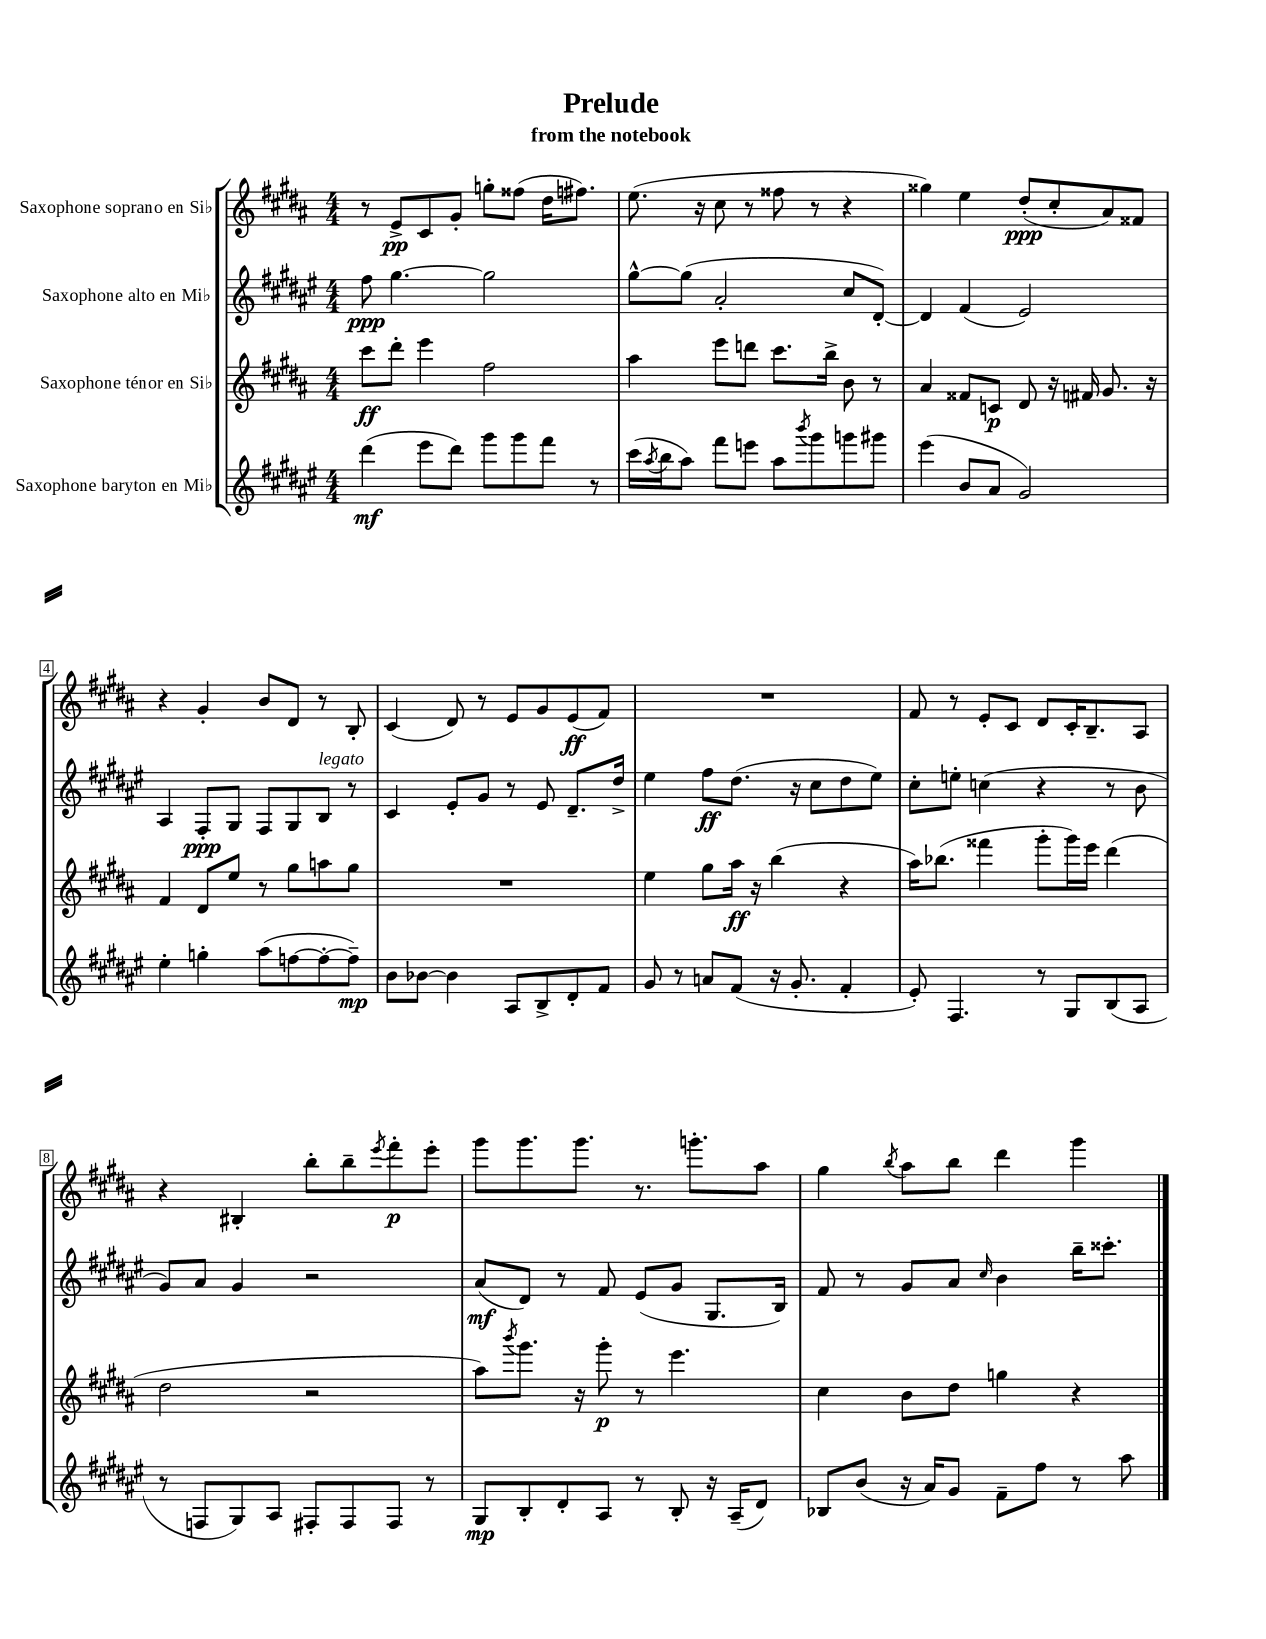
\header { title = "Prelude" subtitle = "from the notebook" }
<<
\new StaffGroup <<
\new Staff = "s0" \with { instrumentName = "Saxophone soprano en Sib" } {
    \clef treble \key b \major \numericTimeSignature \time 4/4
    r8 e'8->\pp cis'8 gis'8-. g''8-. fisis''8( dis''16 fis''8.) |
    e''8.( r16 cis''8 r8 fisis''8 r8 r4 |
    gisis''4) e''4 dis''8-.\ppp( cis''8-. ais'8) fisis'8 |
    r4 gis'4-. b'8 dis'8 r8 b8-. |
    cis'4( dis'8) r8 e'8 gis'8 e'8\ff( fis'8) |
    R1 |
    fis'8 r8 e'8-. cis'8 dis'8 cis'16-. b8.-- ais8 |
    r4 bis4-. b''8-. b''8-- \acciaccatura { e'''8 } fis'''8-.\p e'''8-. |
    gis'''8 gis'''8. gis'''8. r8. g'''8.-. ais''8 |
    gis''4 \acciaccatura { b''8 } ais''8 b''8 dis'''4 gis'''4 \bar "|." |
}
\new Staff = "s1" \with { instrumentName = "Saxophone alto en Mib" } {
    \clef treble \key fis \major \numericTimeSignature \time 4/4
    fis''8\ppp gis''4.~ gis''2 |
    gis''8~-^ gis''8( ais'2-. cis''8 dis'8~-.) |
    dis'4 fis'4( eis'2) |
    ais4 fis8-.\ppp gis8 fis8 gis8 b8^\markup { \italic "legato" } r8 |
    cis'4 eis'8-. gis'8 r8 eis'8 dis'8.-- dis''16-> |
    eis''4 fis''8\ff dis''8.( r16 cis''8 dis''8 eis''8) |
    cis''8-. e''8-. c''4( r4 r8 b'8 |
    gis'8) ais'8 gis'4 r2 |
    ais'8\mf( dis'8) r8 fis'8 eis'8( gis'8 gis8. b16) |
    fis'8 r8 gis'8 ais'8 \grace { cis''16 } b'4 b''16-- cisis'''8.-. \bar "|." |
}
\new Staff = "s2" \with { instrumentName = "Saxophone ténor en Sib" } {
    \clef treble \key b \major \numericTimeSignature \time 4/4
    cis'''8\ff dis'''8-. e'''4 fis''2 |
    ais''4 e'''8 d'''8 cis'''8. b''16-> b'8 r8 |
    ais'4 fisis'8 c'8\p dis'8 r16 fis'16 gis'8. r16 |
    fis'4 dis'8 e''8 r8 gis''8 a''8 gis''8 |
    R1 |
    e''4 gis''8 ais''16\ff r16 b''4( r4 |
    ais''16) bes''8.( fisis'''4 gis'''8-. gis'''16) e'''16 dis'''4( |
    dis''2 r2 |
    ais''8) \acciaccatura { b'''8 } gis'''8. r16 gis'''8-.\p r8 e'''4. |
    cis''4 b'8 dis''8 g''4 r4 \bar "|." |
}
\new Staff = "s3" \with { instrumentName = "Saxophone baryton en Mib" } {
    \clef treble \key fis \major \numericTimeSignature \time 4/4
    dis'''4\mf( eis'''8 dis'''8) gis'''8 gis'''8 fis'''8 r8 |
    cis'''16( \acciaccatura { ais''8 } b''16 ais''8) fis'''8 e'''8 ais''8 \acciaccatura { b'''8 } gis'''8 g'''8 gis'''8 |
    eis'''4( b'8 ais'8 gis'2) |
    eis''4-. g''4-. ais''8( f''8~ f''8~-. f''8--\mp) |
    b'8 bes'8~ bes'4 ais8 b8-> dis'8-. fis'8 |
    gis'8 r8 a'8 fis'8( r16 gis'8.-. fis'4-. |
    eis'8-.) fis4. r8 gis8 b8( ais8 |
    r8 f8 gis8) ais8 fis8-. fis8 fis8 r8 |
    gis8\mp b8-. dis'8-. ais8 r8 b8-. r16 ais16--( dis'8) |
    bes8 b'8( r16 ais'16) gis'8 fis'8-- fis''8 r8 ais''8 \bar "|." |
}
>>
>>
\layout { \context { \Score \override BarNumber.stencil = #(make-stencil-boxer 0.1 0.3 ly:text-interface::print) } }
